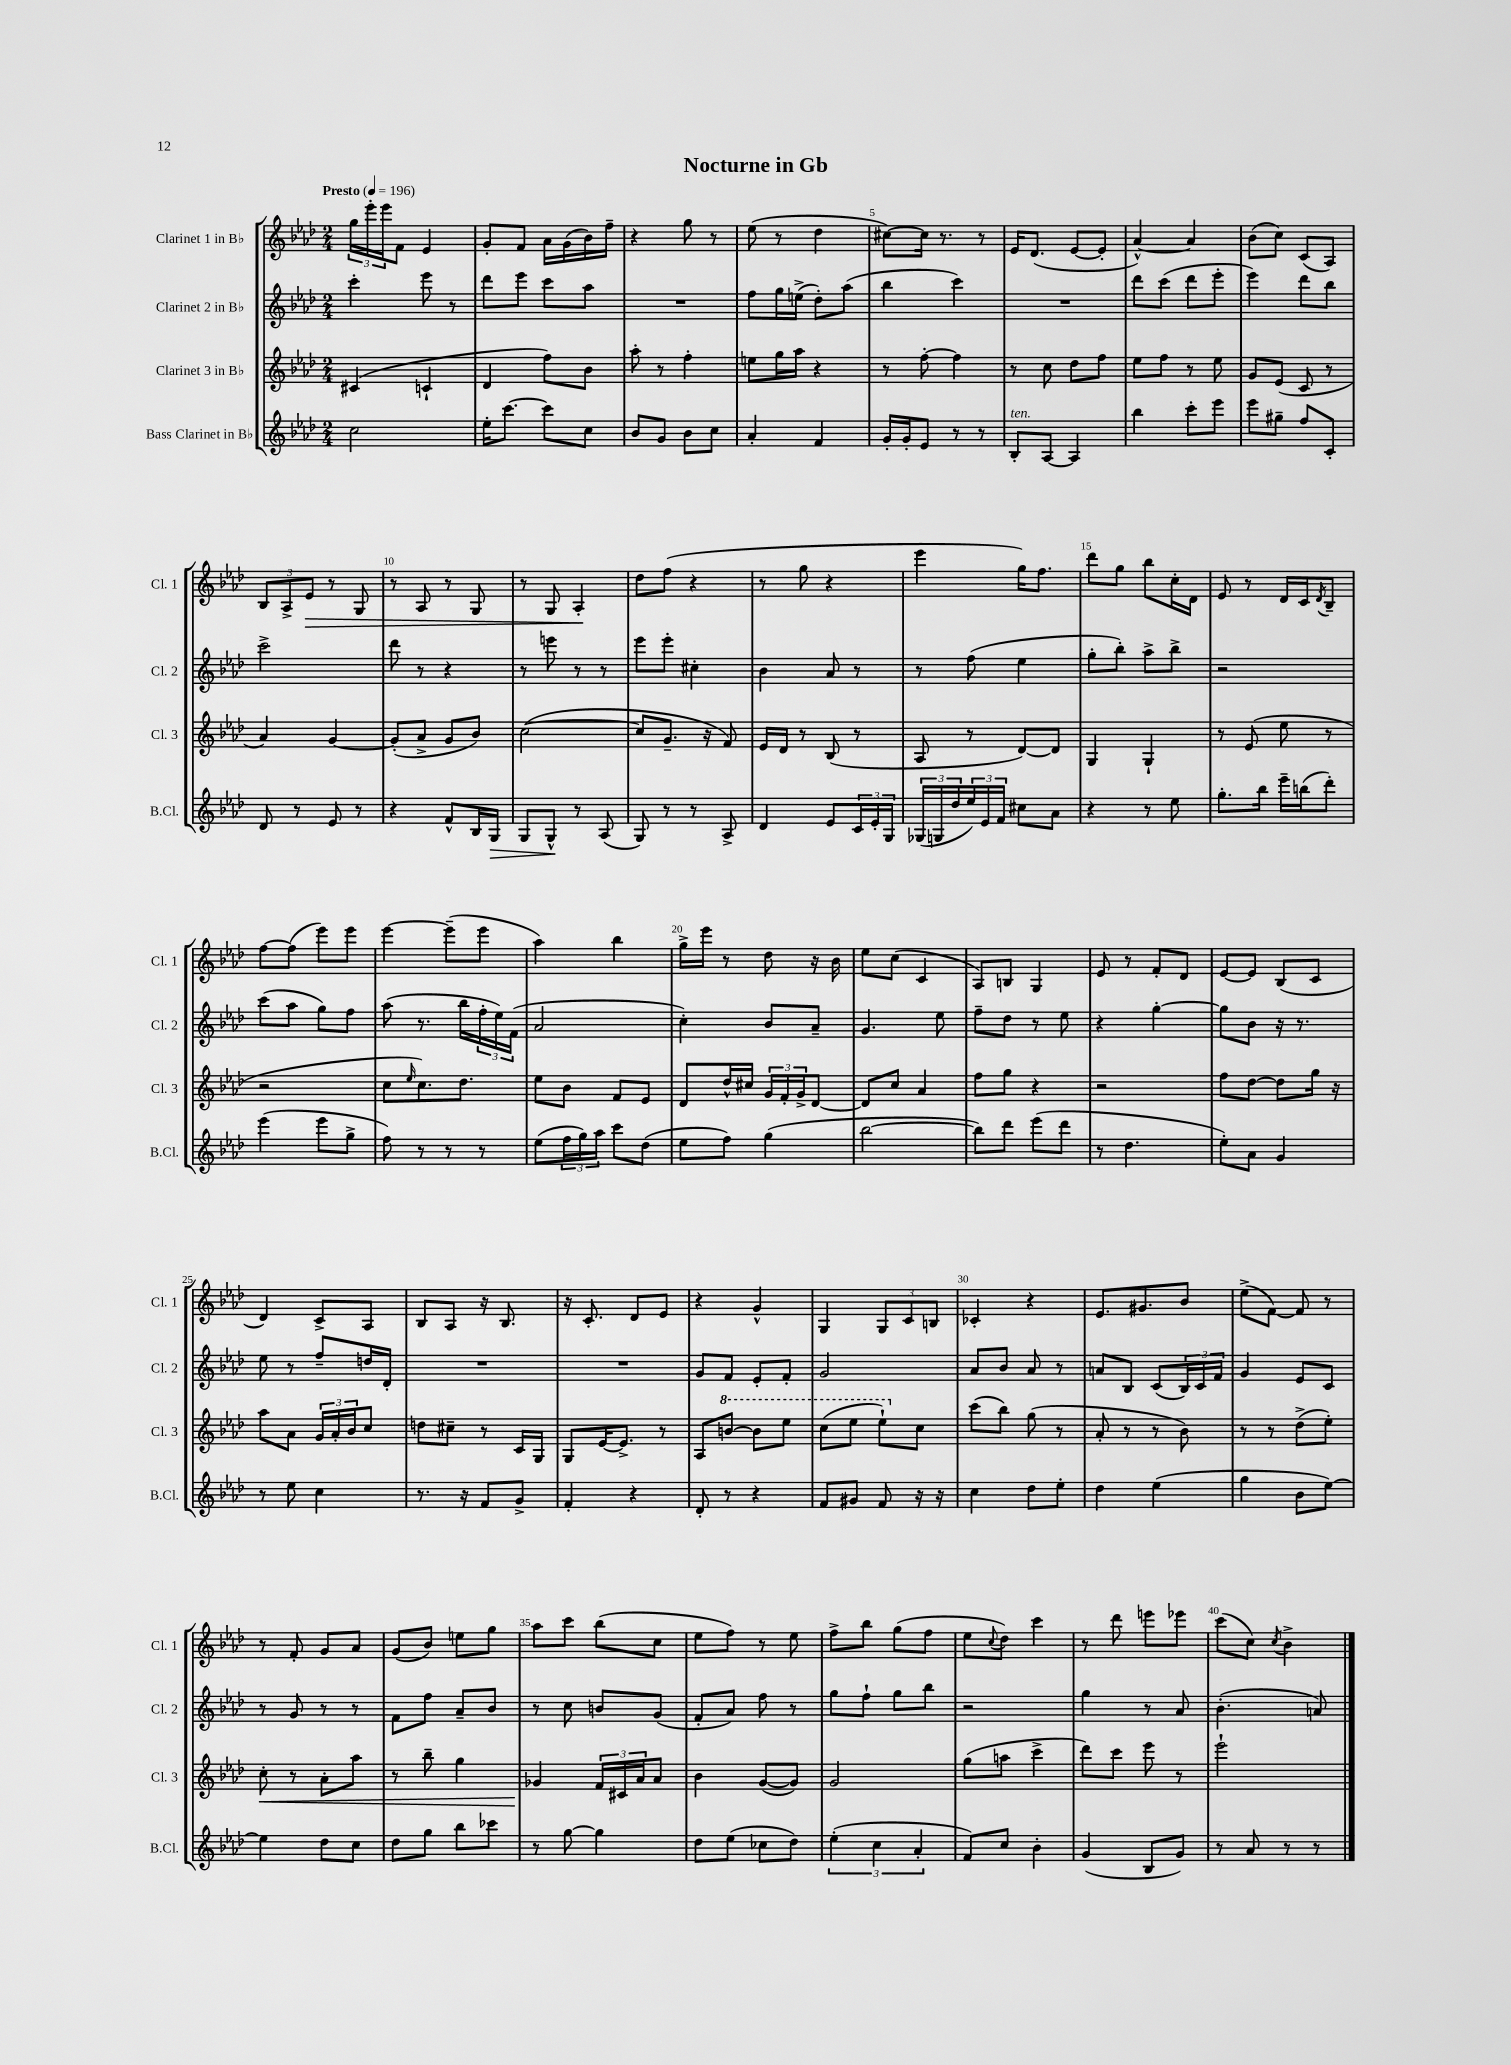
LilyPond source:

\header { title = "Nocturne in Gb" }
<<
\new StaffGroup <<
\new Staff = "s0" \with { instrumentName = "Clarinet 1 in Bb" shortInstrumentName = "Cl. 1" } {
    \clef treble \key aes \major \numericTimeSignature \time 2/4 \tempo "Presto" 4 = 196
    \tuplet 3/2 { g''16 ees'''16-. ees'''16 } f'8 ees'4 |
    g'8-. f'8 aes'16 g'16( bes'16) f''16-- |
    r4 g''8 r8 |
    ees''8( r8 des''4 |
    cis''8~) cis''16 r8. r8 |
    ees'16 des'8.( ees'8~ ees'8-. |
    aes'4~-^) aes'4 |
    bes'8( c''8) c'8( aes8) |
    \tuplet 3/2 { bes8 aes8-> ees'8\> } r8 g8 |
    r8 aes8 r8 g8 |
    r8 g8 aes4-.\! |
    des''8 f''8( r4 |
    r8 g''8 r4 |
    ees'''4 g''16) f''8. |
    des'''8 g''8 bes''8 c''16-. des'16 |
    ees'8 r8 des'16 c'16 \acciaccatura { des'8 } bes8-- |
    f''8~ f''8( ees'''8) ees'''8 |
    ees'''4~ ees'''8--( ees'''8 |
    aes''4) bes''4 |
    g''16-> ees'''16 r8 des''8 r16 bes'16 |
    ees''8 c''8( c'4 |
    aes8) b8 g4 |
    ees'8 r8 f'8-. des'8 |
    ees'8~ ees'8 bes8( c'8 |
    des'4) c'8-> aes8 |
    bes8 aes8 r16 bes8. |
    r16 c'8.-. des'8 ees'8 |
    r4 g'4-^ |
    g4 \tuplet 3/2 { g8 c'8 b8 } |
    ces'4-. r4 |
    ees'8. gis'8. bes'8 |
    ees''8->( f'8~) f'8 r8 |
    r8 f'8-. g'8 aes'8 |
    g'8( bes'8) e''8 g''8 |
    aes''8 c'''8 bes''8( c''8 |
    ees''8 f''8) r8 ees''8 |
    f''8-> bes''8 g''8( f''8 |
    ees''8 \appoggiatura { c''8 } des''8) c'''4 |
    r8 des'''8 e'''8 ees'''8 |
    c'''8( c''8) \acciaccatura { c''8 } bes'4-> \bar "|." |
}
\new Staff = "s1" \with { instrumentName = "Clarinet 2 in Bb" shortInstrumentName = "Cl. 2" } {
    \clef treble \key aes \major \numericTimeSignature \time 2/4
    c'''4-. ees'''8 r8 |
    des'''8 ees'''8 c'''8 aes''8 |
    R2 |
    f''8 g''16 e''16->( des''8-.) aes''8( |
    bes''4 c'''4) |
    R2 |
    des'''8 c'''8( des'''8 ees'''8-. |
    ees'''4) des'''8 bes''8 |
    c'''2-> |
    des'''8 r8 r4 |
    r8 e'''8 r8 r8 |
    ees'''8 ees'''8-. cis''4-. |
    bes'4 aes'8 r8 |
    r8 f''8( ees''4 |
    g''8-. bes''8-.) aes''8-> bes''8-> |
    r2 |
    c'''8( aes''8 g''8) f''8 |
    aes''8( r8. bes''16 \tuplet 3/2 { f''16-. ees''16) f'16( } |
    aes'2 |
    c''4-.) bes'8 aes'8-- |
    g'4. ees''8 |
    f''8-- des''8 r8 ees''8 |
    r4 g''4~-. |
    g''8 bes'8 r16 r8. |
    ees''8 r8 f''8-- d''16 des'16-. |
    R2 |
    R2 |
    g'8 f'8 ees'8-. f'8-. |
    g'2 |
    aes'8 bes'8 aes'8 r8 |
    a'8 bes8 c'8( \tuplet 3/2 { bes16) c'16 f'16 } |
    g'4 ees'8 c'8 |
    r8 g'8 r8 r8 |
    f'8 f''8 aes'8-- bes'8 |
    r8 c''8 b'8 g'8( |
    f'8-. aes'8) f''8 r8 |
    g''8 f''8-! g''8 bes''8 |
    r2 |
    g''4 r8 aes'8 |
    bes'4.-.( a'8) \bar "|." |
}
\new Staff = "s2" \with { instrumentName = "Clarinet 3 in Bb" shortInstrumentName = "Cl. 3" } {
    \clef treble \key aes \major \numericTimeSignature \time 2/4
    cis'4( c'4-! |
    des'4 f''8) bes'8 |
    aes''8-. r8 f''4-. |
    e''8 g''16 aes''16 r4 |
    r8 f''8~-. f''4 |
    r8 c''8 des''8 f''8 |
    ees''8 f''8 r8 ees''8 |
    g'8 ees'8( c'8 r8 |
    aes'4) g'4~ |
    g'8-.( aes'8-> g'8 bes'8) |
    c''2~( |
    c''8 g'8.-- r16 f'8) |
    ees'16 des'16 r8 bes8( r8 |
    aes8 r8 des'8~) des'8 |
    g4 g4-! |
    r8 ees'8( ees''8 r8 |
    r2 |
    c''8 \grace { ees''16 } c''8.) des''8. |
    ees''8 bes'8 f'8 ees'8 |
    des'8 des''16-^ cis''16 \tuplet 3/2 { g'16 f'16-. g'16-> } des'8~ |
    des'8 c''8 aes'4 |
    f''8 g''8 r4 |
    r2 |
    f''8 des''8~ des''8 g''16 r16 |
    aes''8 aes'8 \tuplet 3/2 { g'16 aes'16-. bes'16 } c''8 |
    d''8 cis''8-- r8 c'16 g16 |
    g8 ees'16~ ees'8.-> r8 |
    aes8 \ottava #1 b''8~ b''8 ees'''8 |
    c'''8( ees'''8 ees'''8-!) \ottava #0 c''8 |
    c'''8( bes''8) g''8( r8 |
    aes'8-. r8 r8 bes'8) |
    r8 r8 des''8->( ees''8-.) |
    c''8-.\< r8 aes'8-. aes''8 |
    r8 bes''8-- g''4 |
    ges'4\! \tuplet 3/2 { f'16 cis'16 aes'16 } aes'8 |
    bes'4 g'8~( g'8) |
    g'2 |
    g''8( a''8 c'''4-> |
    des'''8) c'''8 ees'''8 r8 |
    ees'''2-! \bar "|." |
}
\new Staff = "s3" \with { instrumentName = "Bass Clarinet in Bb" shortInstrumentName = "B.Cl." } {
    \clef treble \key aes \major \numericTimeSignature \time 2/4
    c''2 |
    ees''16-. c'''8.~ c'''8 c''8 |
    bes'8 g'8 bes'8 c''8 |
    aes'4-. f'4 |
    g'16-. g'16-. ees'8 r8 r8 |
    bes8-.^\markup { \italic "ten." } aes8~ aes4 |
    bes''4 c'''8-. ees'''8 |
    ees'''8 gis''8-- f''8 c'8-. |
    des'8 r8 ees'8 r8 |
    r4 f'8-^ bes16 g16\> |
    g8 g8-^\! r8 aes8( |
    g8) r8 r8 aes8-> |
    des'4 ees'8 \tuplet 3/2 { c'16 ees'16-. g16 } |
    \tuplet 3/2 { ges16( g16 des''16 } \tuplet 3/2 { ees''16) ees'16 f'16 } cis''8 aes'8 |
    r4 r8 ees''8 |
    g''8.-. bes''16 ees'''16-- b''16( des'''8-.) |
    ees'''4( ees'''8 g''8-> |
    f''8) r8 r8 r8 |
    ees''8( \tuplet 3/2 { f''16 g''16) aes''16 } c'''8 des''8( |
    ees''8 f''8) g''4( |
    bes''2~ |
    bes''8) des'''8 ees'''8( des'''8 |
    r8 des''4. |
    ees''8-.) aes'8 g'4 |
    r8 ees''8 c''4 |
    r8. r16 f'8 g'8-> |
    f'4-. r4 |
    des'8-. r8 r4 |
    f'8 gis'8 f'8 r16 r16 |
    c''4 des''8 ees''8-. |
    des''4 ees''4( |
    g''4 bes'8 ees''8~) |
    ees''4 des''8 c''8 |
    des''8 g''8 bes''8 ces'''8 |
    r8 g''8~ g''4 |
    des''8 ees''8( ces''8 des''8) |
    \tuplet 3/2 { ees''4-.( c''4 aes'4-. } |
    f'8) c''8 bes'4-. |
    g'4( bes8 g'8) |
    r8 aes'8 r8 r8 \bar "|." |
}
>>
>>
\layout { \context { \Score \override BarNumber.break-visibility = ##(#f #t #t) barNumberVisibility = #(every-nth-bar-number-visible 5) } }
